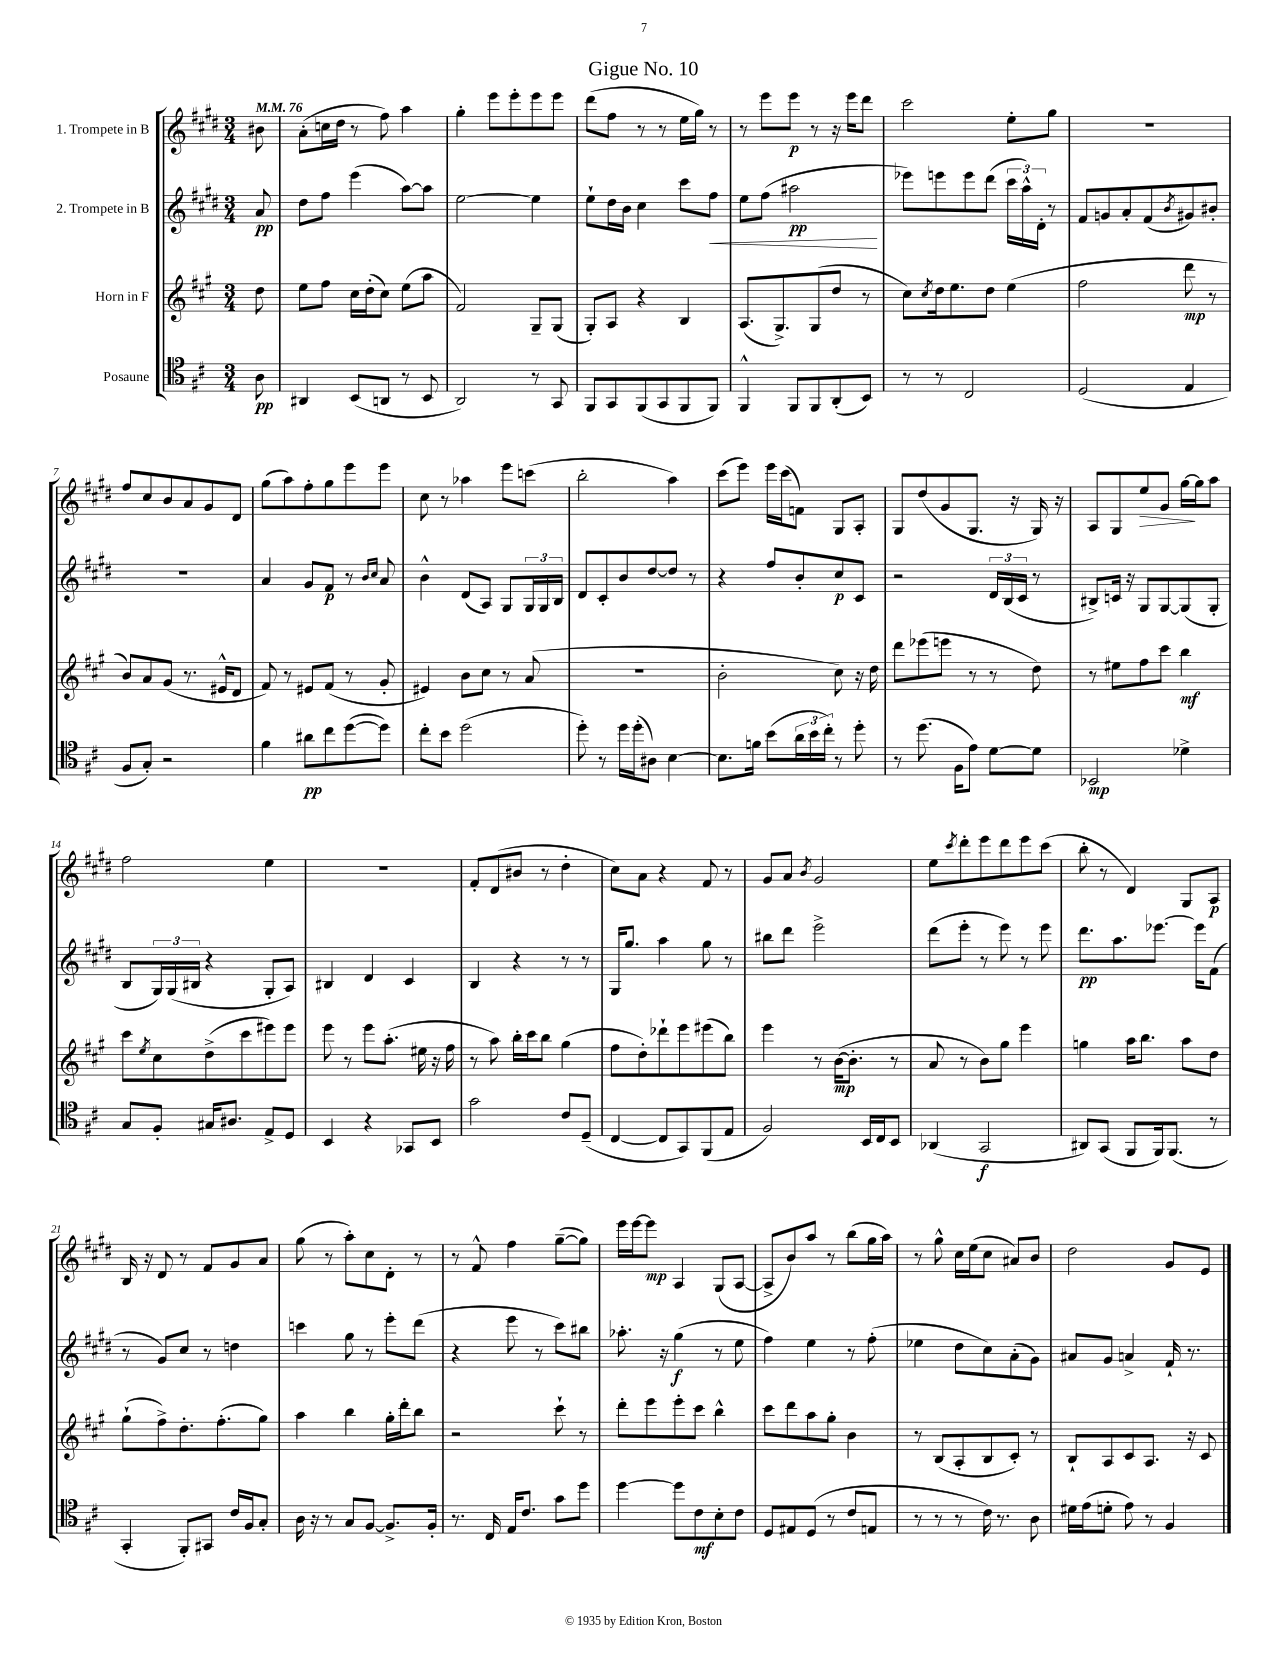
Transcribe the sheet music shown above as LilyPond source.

\header { title = "Gigue No. 10" }
<<
\new StaffGroup <<
\new Staff = "s0" \with { instrumentName = "1. Trompete in B" } {
    \clef treble \key e \major \numericTimeSignature \time 3/4 \partial 8 \tempo 4 = 76
    bis'8 |
    a'8-.( c''16 dis''16 r8 fis''8) a''4 |
    gis''4-. e'''8 e'''8-. e'''8 e'''8 |
    dis'''8( fis''8 r8 r8 e''16 gis''16) r8 |
    r8 e'''8 e'''8\p r8 r16 e'''16 dis'''8 |
    cis'''2 e''8-. gis''8 |
    R2. |
    fis''8 cis''8 b'8 a'8 gis'8 dis'8 |
    gis''8( a''8) fis''8-. gis''8 e'''8 e'''8 |
    cis''8 r8 aes''4 e'''8 c'''8( |
    b''2-. a''4) |
    cis'''8( e'''8) e'''16 cis'''16( f'8) gis8 a8-. |
    gis8 dis''8( gis'8 gis8. r16 gis16) r16 |
    a8 gis8 e''8\> gis'8 gis''16~\! gis''16 a''8 |
    fis''2 e''4 |
    R2. |
    fis'8-. dis'8( bis'8 r8 dis''4-. |
    cis''8) a'8 r4 fis'8 r8 |
    gis'8 a'8 \acciaccatura { b'8 } gis'2 |
    e''8 \acciaccatura { cis'''8 } dis'''8-. e'''8 dis'''8 e'''8 cis'''8( |
    b''8-. r8 dis'4) gis8 a8\p |
    b16 r16 dis'8 r8 fis'8 gis'8 a'8 |
    gis''8( r8 a''8-.) cis''8 dis'8-. r8 |
    r8 fis'8-^ fis''4 gis''8~--( gis''8) |
    e'''16 e'''16~ e'''8\mp a4 gis8( a8~ |
    a8-> b'8) a''8 r8 b''8( gis''16 a''16) |
    r8 gis''8-^ cis''16 e''16( cis''8 ais'8) b'8 |
    dis''2 gis'8 e'8 \bar "|." |
}
\new Staff = "s1" \with { instrumentName = "2. Trompete in B" } {
    \clef treble \key e \major \numericTimeSignature \time 3/4 \partial 8
    a'8\pp |
    dis''8 fis''8 e'''4( a''8~) a''8 |
    e''2~ e''4 |
    e''8-! dis''16 b'16 cis''4 cis'''8 fis''8\< |
    e''8 fis''8( ais''2\pp\! |
    ees'''8) e'''8 e'''8 dis'''8( \tuplet 3/2 { cis'''16 a''16-^) dis'16-. } r8 |
    fis'8 g'8 a'8-. fis'8( \acciaccatura { b'8 } gis'8) bis'8-. |
    R2. |
    a'4 gis'8 fis'8\p r8 \grace { b'16 cis''16 } a'8 |
    b'4-^ dis'8( a8) gis8 \tuplet 3/2 { gis16 gis16 b16 } |
    dis'8 cis'8-. b'8 dis''8~ dis''8 r8 |
    r4 fis''8 b'8-. cis''8\p cis'8 |
    r2 \tuplet 3/2 { dis'16 b16( cis'16 } r8 |
    bis8->) c'16 r16 gis8 gis8~ gis8( gis8-. |
    b8 \tuplet 3/2 { gis16) gis16( bis16 } r4 gis8-. a8) |
    bis4 dis'4 cis'4 |
    b4 r4 r8 r8 |
    gis16 gis''8. a''4 gis''8 r8 |
    bis''8 dis'''8 e'''2-> |
    dis'''8( e'''8-. r8 e'''8) r8 e'''8 |
    dis'''8.\pp a''8. ees'''8.~ ees'''16 fis'8( |
    r8 gis'8) cis''8 r8 d''4 |
    c'''4 gis''8 r8 e'''8-. dis'''8( |
    r4 e'''8 r8 cis'''8) bis''8 |
    aes''8.-. r16 gis''4\f( r8 e''8 |
    fis''4) e''4 r8 fis''8-.( |
    ees''4 dis''8 cis''8) a'8-.( gis'8) |
    ais'8 gis'8 a'4-> fis'16-! r8. \bar "|." |
}
\new Staff = "s2" \with { instrumentName = "Horn in F" } {
    \clef treble \key a \major \numericTimeSignature \time 3/4 \partial 8
    d''8 |
    e''8 fis''8 cis''16 d''16-.( cis''8) e''8( a''8 |
    fis'2) gis8-- gis8( |
    gis8-.) a8 r4 b4 |
    a8.( gis8.->) gis8( d''8 r8 |
    cis''8) \acciaccatura { cis''8 } d''16 e''8. d''8 e''4( |
    fis''2 d'''8\mp r8 |
    b'8) a'8 gis'8( r8. eis'16-^ d'8 |
    fis'8) r8 eis'8 fis'8( r8 gis'8-. |
    eis'4) b'8 cis''8 r8 a'8( |
    R2. |
    b'2-. cis''8) r16 d''16 |
    d'''8 ees'''8( e'''8 r8 r8 d''8) |
    r8 eis''8 fis''8 cis'''8 b''4\mf |
    cis'''8 \acciaccatura { e''8 } cis''8 d''8->( cis'''8 eis'''8) eis'''8 |
    e'''8 r8 e'''8 a''8.-.( eis''16 r16 fis''16 |
    r8 a''8) b''16-. cis'''16 b''8 gis''4( |
    fis''8 d''8-.) des'''8-! e'''8 eis'''8( b''8) |
    e'''4 r8 b'16~\mp( b'8.-. r8 |
    a'8 r8 b'8) gis''8 e'''4 |
    g''4 a''16 b''8. a''8 d''8 |
    gis''8-!( fis''8->) d''8.-. fis''8.-.( gis''8) |
    a''4 b''4 gis''16-. d'''16-. b''8 |
    r2 cis'''8-! r8 |
    d'''8-. e'''8 e'''8-. cis'''8 b''4-^ |
    cis'''8 d'''8 a''8 gis''8-. b'4 |
    r8 b8( a8-. b8 cis'8-.) r8 |
    b8-! a8 cis'8 a8. r16 cis'8 \bar "|." |
}
\new Staff = "s3" \with { instrumentName = "Posaune" } {
    \clef tenor \key d \major \numericTimeSignature \time 3/4 \partial 8
    a8\pp |
    ais,4 b,8( a,8 r8 b,8 |
    a,2) r8 g,8 |
    fis,8 g,8 fis,8( g,8 fis,8 fis,8) |
    fis,4-^ fis,8 fis,8 a,8-.( b,8) |
    r8 r8 cis2 |
    d2( e4 |
    fis8 g8-.) r2 |
    fis'4 ais'8\pp cis''8 d''8~( d''8) |
    cis''8-. b'8 d''2( |
    d''8-.) r8 d''16 d''16-.( ais8) b4~ |
    b8. f'16 b'8( \tuplet 3/2 { a'16 b'16 cis''16-.) } r8 d''8-. |
    r8 d''8.( fis16 e'8) d'8~ d'8 |
    bes,2\mp des'4-> |
    g8 fis8-. gis16 ais8. e8-> d8 |
    b,4 r4 ges,8 b,8 |
    g'2 cis'8 d8--( |
    cis4~ cis8 g,8) fis,8( e8 |
    fis2) b,16 cis16 b,8 |
    aes,4( g,2\f |
    ais,8) g,8( fis,8 fis,16) fis,8.( r8 |
    g,4-. fis,8-.) gis,8 cis'16 fis16 g8-. |
    a16 r16 r8 g8 fis8~ fis8.-> fis16-. |
    r8. cis16 e16 cis'8. g'8 d''8 |
    d''4~ d''8 cis'8\mf b8-. cis'8 |
    d8 eis8 d8( r8 cis'8 e8 |
    r8 r8 r8 cis'16) r8. a8 |
    dis'16 e'16( d'8-. e'8) r8 fis4 \bar "|." |
}
>>
>>
